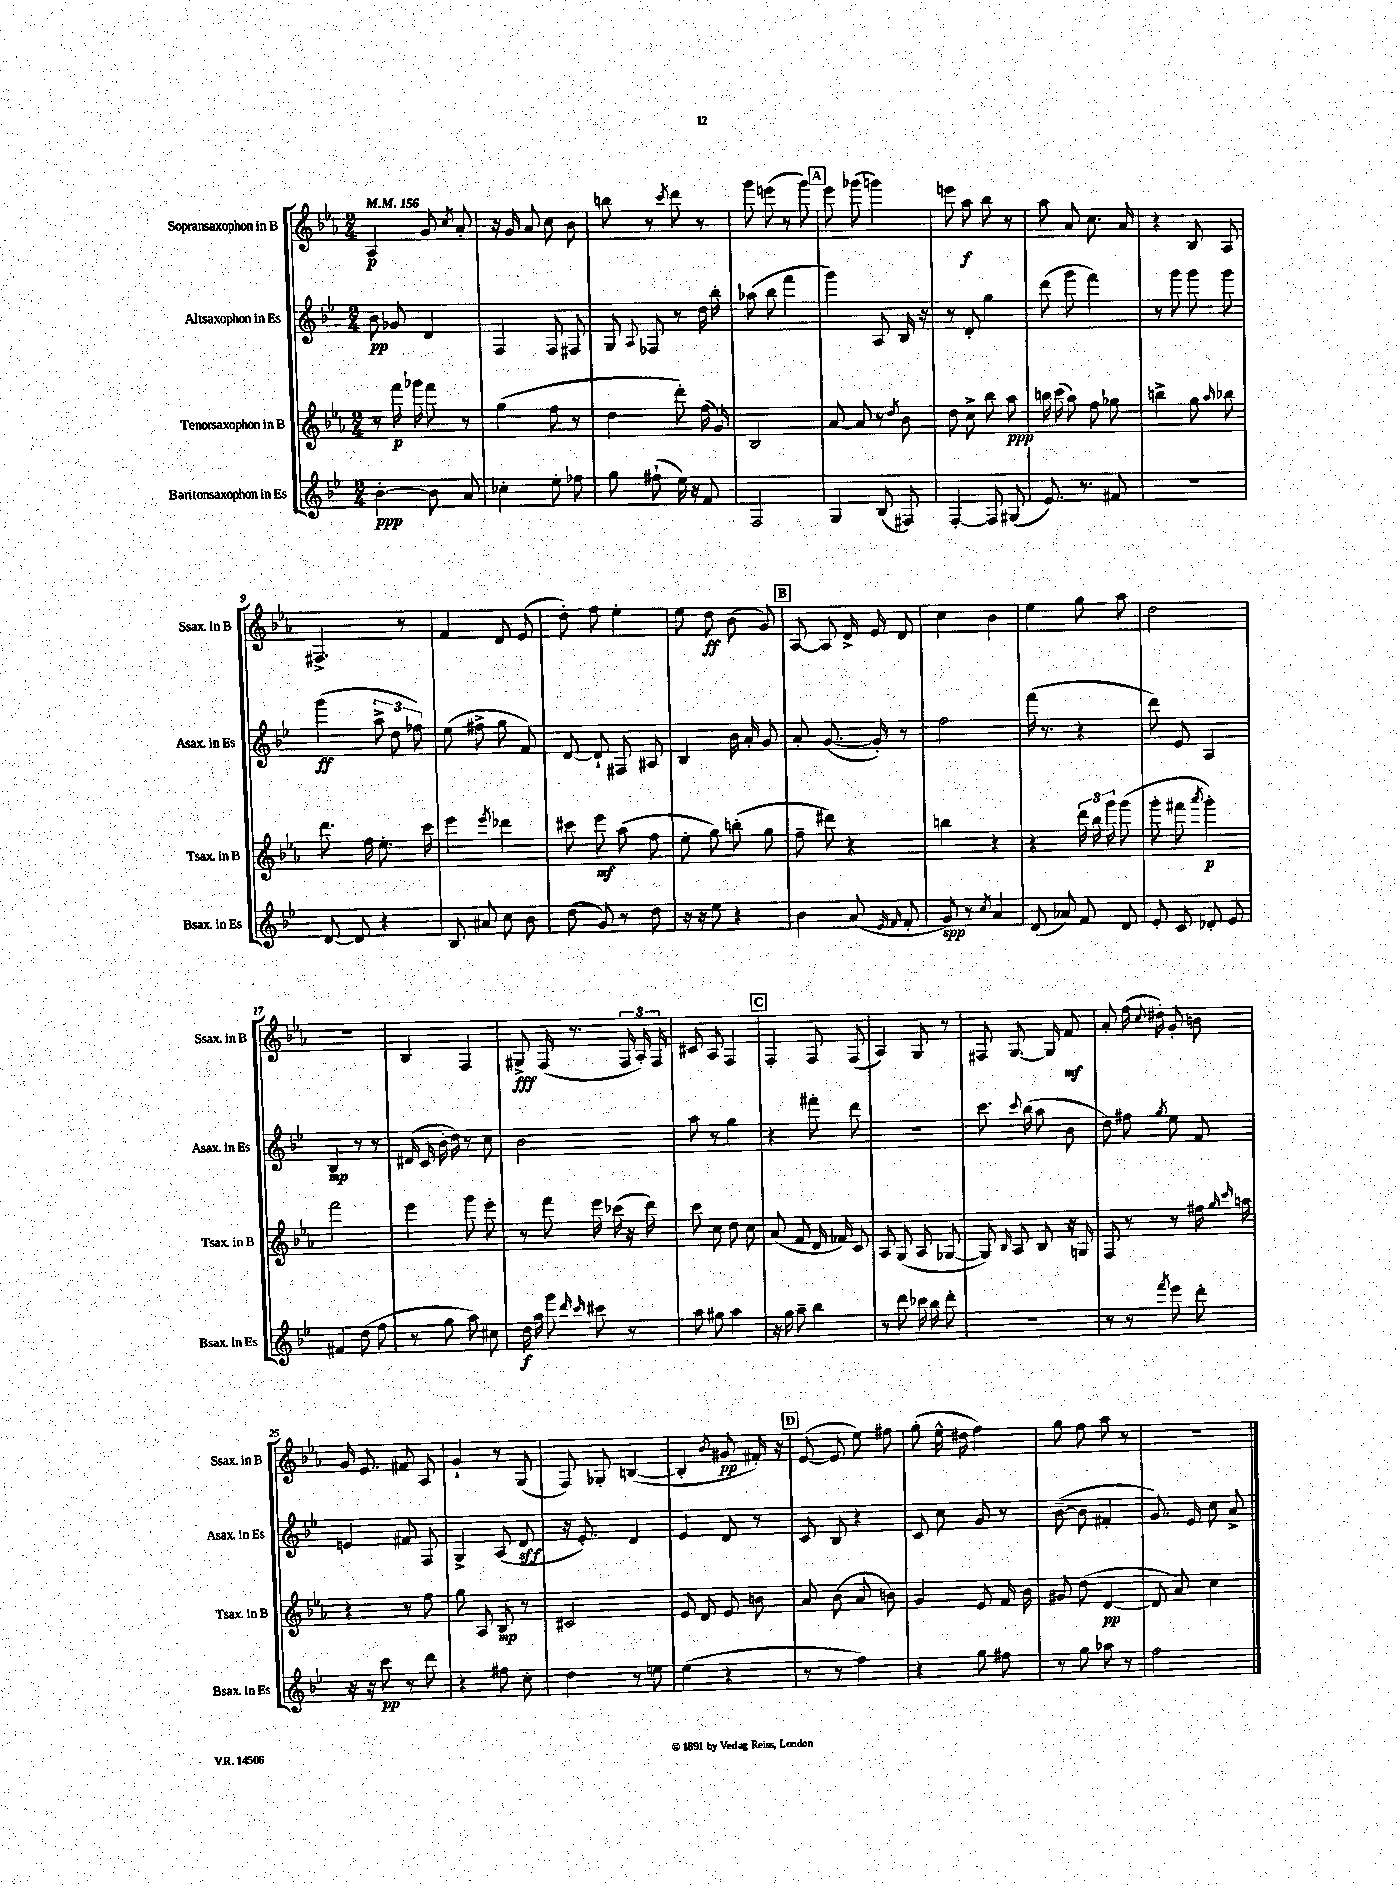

**kern	**kern	**kern	**kern
*staff4	*staff3	*staff2	*staff1
*clefG2	*clefG2	*clefG2	*clefG2
*k[b-e-]	*k[b-e-a-]	*k[b-e-]	*k[b-e-a-]
*M2/4	*M2/4	*M2/4	*M2/4
*MM156	*MM156	*MM156	*MM156
[4b-'	8r	8b-	4A-
.	16fff	8g-	.
.	16ggg-	.	.
8b-]	8fff	4d	8g
.	.	.	8qcc
8a	8r	.	8a-'
=	=	=	=
4cc-'	(4gg	4F	16r
.	.	.	16g
.	.	.	8a-
8ee-'	8ff	8F	8cc
8ff-	8r	8F#	8b-
=	=	=	=
8gg	4dd	8G	8bb
.	.	8qqA	.
(8ff#`	.	8F-	8r
.	.	.	8qccc
16ee-)	8ddd')	8r	8ddd
16r	.	.	.
8f	(16ff	16dd	8r
.	16g)	16bb-'	.
=	=	=	=
2F	2B-	(8aa-	8ggg
.	.	8bb-	(8eee
.	.	4fff	8r
.	.	.	8ggg)
=	=	=	=
4G	[8a-	4ggg)	8eee-
.	8a-]	.	(8ggg-
(8B-	8r	8A	4ggg)
.	8qdd	.	.
8F#)	8b-	16B-	.
.	.	16r	.
=	=	=	=
[4F'	8dd	8r	8eee
.	8cc^	8d'	8aa-
8F]	8bb-	4gg	8bb-
(8G#	8aa-	.	8r
=	=	=	=
8.e-)	16bb	(8ddd	8aa-
.	(16ccc	.	.
.	8aa-)	8ggg	8a-
8.r	.	.	.
.	8ff	4fff)	8.cc
8f#	8gg-	.	.
.	.	.	16a-
=	=	=	=
2r	4bb^	8r	4r
.	.	8ggg	.
.	8gg	8ggg	8B-
.	16qqaa-	.	.
.	8bb-	8ggg	8A-
=	=	=	=
[8d	8.ddd	(4ggg	4.F#^
8d]	.	.	.
.	16ff	.	.
4r	8.ee-'	12aa^	.
.	.	12dd	.
.	.	.	8r
.	.	12ff-)	.
.	16ccc	.	.
=	=	=	=
8B-	4eee-	(8ee-	4f
8a#	.	8ff#^	.
.	8qeee-	.	.
8cc	4ddd-	8gg	8d
8b-	.	8f)	(8e-
=	=	=	=
(8dd	8ccc#	[8d	8dd')
8g)	8eee-	8d`]	8ff
8r	(8aa-	8F#	4ee-'
8dd	8ff	8A#	.
=	=	=	=
16r	8ee-'	4B-	8ee-
16r	.	.	.
8ee-	8gg)	.	8dd
4r	(8bb'	16b-	(8b-
.	.	16a'	.
.	8gg	8g	8g)
=	=	=	=
4b-	8ff~	8a'	[8A-
.	8ddd#)	([8.g	8A-]
(8a	4r	.	16d^
.	.	16g'])	16e-
16qqe-	.	.	.
16qqf	.	.	.
8f'	.	8r	8d
=	=	=	=
8g)	4bb	2ff	4cc
8r	.	.	.
8qcc	.	.	.
4a	4r	.	4b-
=	=	=	=
(8d	4r	(16fff	4ee-
.	.	8.r	.
8a-)	.	.	.
8f	24ddd	4r	8gg
.	24bb-	.	.
.	24ggg	.	.
8d	(8ggg	.	8aa-
=	=	=	=
8e-'	8ggg'	8ddd)	2dd
8c	8fff#	8e-	.
.	8qaaa-	.	.
8d-'	4ggg')	4A	.
8e-	.	.	.
=	=	=	=
4f#	2fff	4B-	2r
(8dd	.	8r	.
8ff	.	8r	.
=	=	=	=
8r	4eee-	(16d#	4B-
.	.	16c	.
8gg	.	16b-'	.
.	.	16dd)	.
8aa)	8ggg	8r	4F
8cc#	8eee-'	8cc	.
=	=	=	=
16dd	8r	2b-	8G#^
16aa	.	.	.
8ggg	8fff	.	(16F
.	.	.	8.r
16qqddd	.	.	.
16qqccc	.	.	.
8ccc#	16eee-	.	.
.	(16ccc-	.	.
8r	16r	.	24F
.	.	.	24A-')
.	16ddd)	.	.
.	.	.	24F
=	=	=	=
8aa	8ccc	8aa	8c#
8gg#	8cc	8r	8A-
4aa	8dd	4gg	4F
.	8cc	.	.
=	=	=	=
16r	(8a-	4r	4F'
16gg	.	.	.
8aa~	8f	.	.
4bb-	16d	8fff#'	8F
.	16f-)	.	.
.	8c	8ddd	(8F
=	=	=	=
8r	8A-	2r	4A-)
8ddd	(8G	.	.
16ccc-	8A-	.	8G
16bb-	.	.	.
8ddd'	[8G-	.	8r
=	=	=	=
2r	8G-])	8.ccc	8F#
.	16qqB-	.	.
.	8A-	.	[8.G
.	.	8qqccc	.
.	.	(16bb-	.
.	8B-	8aa	.
.	.	.	16G]
.	16r	8b-	8f
.	16G	.	.
=	=	=	=
8r	8F	8dd)	8a-'
8r	8r	8ff#	(16ff
.	.	.	8qqcc
.	.	.	16dd#')
8qfff	.	8qgg	.
8eee-	8r	8ee-	8g'
8ddd'	16ff#	8f	8b
.	16qqgg	.	.
.	16qqccc	.	.
.	16aa	.	.
=	=	=	=
16r	4r	4e	16g
16r	.	.	8.e-
8ccc	.	.	.
8r	8r	8f#	8f#
8ddd	8ff	8F	8A-
=	=	=	=
4r	8gg	4G^	4g`
.	8A-	.	.
8ff#	8B-	(8A	8r
8cc'	8r	8d	(8G
=	=	=	=
4dd	2c#	16r	8F)
.	.	8.e-')	.
.	.	.	8G-'
8r	.	4d	([4B
8ee	.	.	.
=	=	=	=
(4ee-	8e-	4e-	4B']
.	8d	.	.
.	.	.	8qb-
4r	8e-	8d	8g#
.	8b	8r	16f#')
.	.	.	16r
=	=	=	=
8r	8a-	8c	([8e-
8r	(8b-	8B-	8e-]
4ff)	8a-	4r	8ee-)
.	8b)	.	8ff#
=	=	=	=
4r	4g	8c	(8gg'
.	.	8cc	16ee-^^
.	.	.	16dd#
8gg	8e-	8g	4ff)
8ff#	16f	8r	.
.	16b-	.	.
=	=	=	=
8r	8g#	([8b-~	8gg
8gg	(8dd	8b-]	8ff
8aa-	[4d	4f#'	8aa-
8r	.	.	8r
=	=	=	=
2ff	8d]	8.g)	2r
.	8a-)	.	.
.	.	16e-	.
.	4cc	8cc	.
.	.	8a^	.
==	==	==	==
*-	*-	*-	*-
